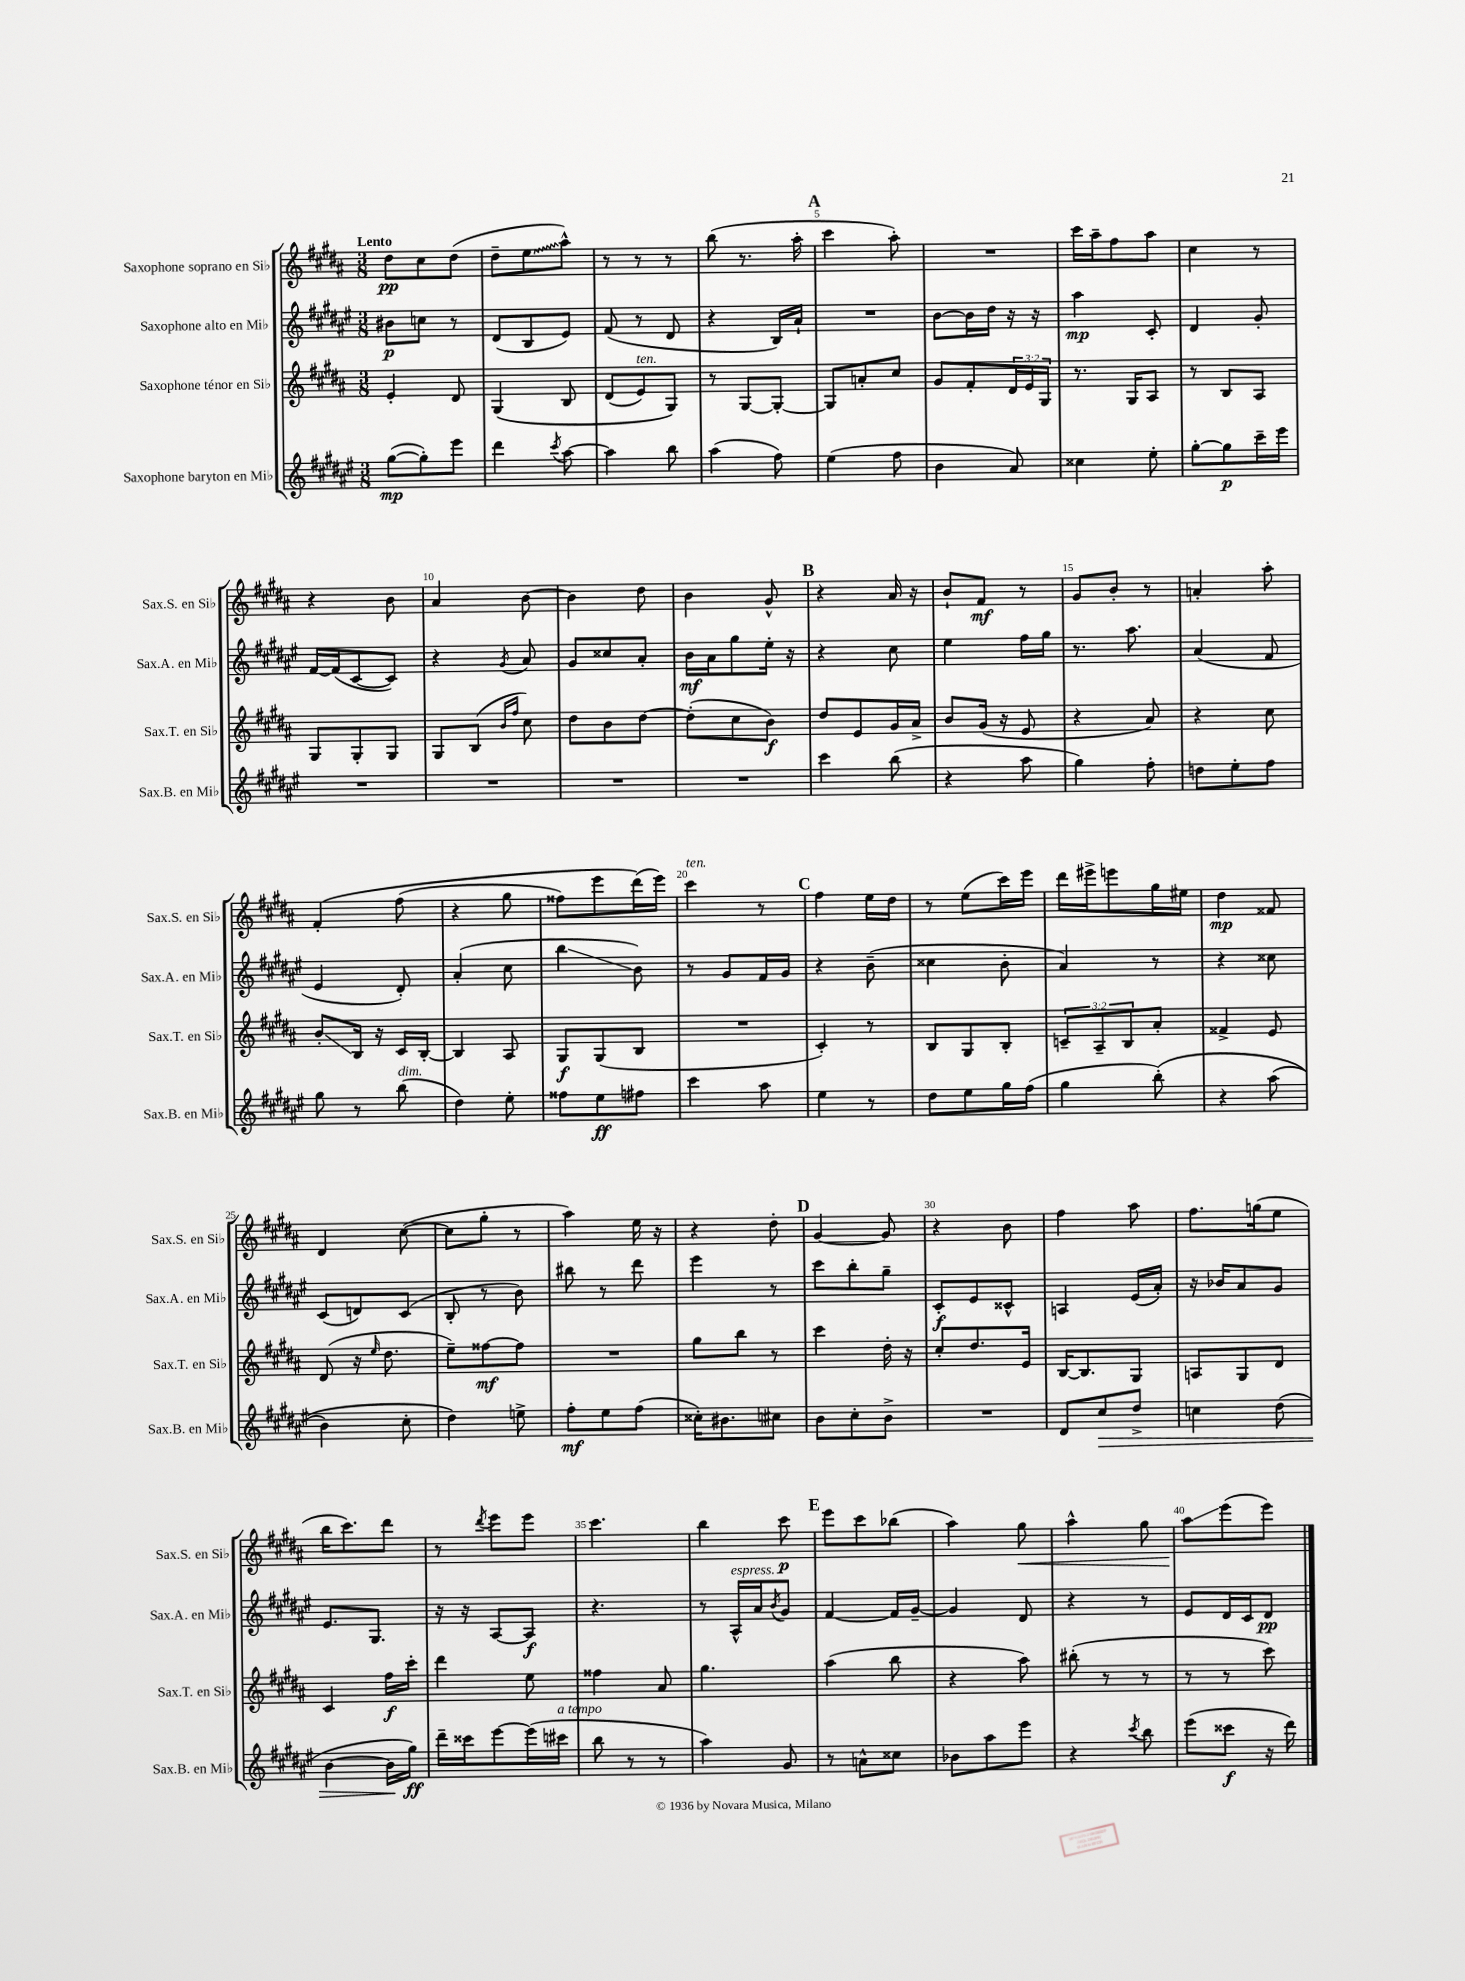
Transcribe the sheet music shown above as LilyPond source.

<<
\new StaffGroup <<
\new Staff = "s0" \with { instrumentName = "Saxophone soprano en Sib" shortInstrumentName = "Sax.S. en Sib" } {
    \clef treble \key b \major \numericTimeSignature \time 3/8 \tempo "Lento"
    dis''8\pp cis''8 dis''8( |
    dis''8-- \once \override Glissando.style = #'zigzag e''8\glissando ais''8-^) |
    r8 r8 r8 |
    b''8( r8. ais''16-. |
    \mark \markup { \bold "A" } cis'''4 ais''8-.) |
    R4. |
    cis'''16 ais''16-- fis''8 ais''8 |
    cis''4 r8 |
    r4 b'8 |
    ais'4 b'8~ |
    b'4 dis''8 |
    b'4 gis'8-^ |
    \mark \markup { \bold "B" } r4 ais'16 r16 |
    b'8-! fis'8\mf r8 |
    gis'8 b'8-. r8 |
    a'4-. ais''8-. |
    fis'4-.\( fis''8( |
    r4 gis''8 |
    fisis''8) e'''8 dis'''16(\) e'''16) |
    cis'''4^\markup { \italic "ten." } r8 |
    \mark \markup { \bold "C" } fis''4 e''16 dis''16 |
    r8 e''8( cis'''16) e'''16 |
    dis'''16 eis'''16-> e'''8 gis''16 eis''16 |
    dis''4\mp fisis'8 |
    dis'4 cis''8~( |
    cis''8 gis''8-. r8 |
    ais''4) e''16 r16 |
    r4 dis''8-. |
    \mark \markup { \bold "D" } gis'4~ gis'8 |
    r4 b'8 |
    fis''4 ais''8 |
    fis''8. g''16( e''8 |
    b''16 cis'''8.) dis'''8 |
    r8 \acciaccatura { dis'''8 } e'''8 e'''8 |
    cis'''4. |
    b''4 cis'''8\p |
    \mark \markup { \bold "E" } e'''8 cis'''8 bes''8( |
    ais''4) gis''8\< |
    ais''4-^ gis''8 |
    ais''8\glissando\! e'''8( e'''8) \bar "|." |
}
\new Staff = "s1" \with { instrumentName = "Saxophone alto en Mib" shortInstrumentName = "Sax.A. en Mib" } {
    \clef treble \key fis \major \numericTimeSignature \time 3/8
    bis'8\p c''8 r8 |
    dis'8( b8 eis'8) |
    fis'8( r8 dis'8 |
    r4 b16) ais'16-! |
    \mark \markup { \bold "A" } R4. |
    b'8~ b'16 dis''16 r16 r16 |
    ais''4\mp cis'8-. |
    dis'4 gis'8-. |
    fis'16~ fis'16( cis'8~ cis'8) |
    r4 \acciaccatura { gis'8 } ais'8 |
    gis'8 cisis''8 ais'8-. |
    b'16\mf ais'16 gis''8 eis''16-. r16 |
    \mark \markup { \bold "B" } r4 cis''8 |
    eis''4 fis''16 gis''16 |
    r8. ais''8. |
    ais'4( fis'8 |
    eis'4 dis'8-.) |
    ais'4-.( cis''8 |
    b''4\glissando b'8) |
    r8 gis'8 fis'16 gis'16 |
    \mark \markup { \bold "C" } r4 b'8--( |
    cisis''4 b'8-. |
    ais'4) r8 |
    r4 cisis''8 |
    cis'8( d'8) cis'8( |
    b8-. r8 b'8) |
    bis''8 r8 dis'''8 |
    eis'''4 r8 |
    \mark \markup { \bold "D" } cis'''8 b''8-. gis''8-- |
    cis'8-.\f eis'8 cisis'8-^ |
    a4 eis'16( ais'16-.) |
    r16 bes'16 ais'8 gis'8 |
    eis'8. gis8. |
    r16 r16 ais8~ ais8\f |
    r4. |
    r8 ais16-^^\markup { \italic "espress." } ais'16 \acciaccatura { b'8 } gis'8 |
    \mark \markup { \bold "E" } fis'4~ fis'16 gis'16~-- |
    gis'4 dis'8 |
    r4 r8 |
    eis'8 dis'16 cis'16 dis'8\pp \bar "|." |
}
\new Staff = "s2" \with { instrumentName = "Saxophone ténor en Sib" shortInstrumentName = "Sax.T. en Sib" } {
    \clef treble \key b \major \numericTimeSignature \time 3/8 \override Staff.TupletNumber.text = #tuplet-number::calc-fraction-text
    e'4-. dis'8 |
    gis4\( b8 |
    dis'8( e'8^\markup { \italic "ten." }) gis8\) |
    r8 gis8~ gis8~-. |
    \mark \markup { \bold "A" } gis8 a'8-. cis''8 |
    gis'8 fis'8-. \tuplet 3/2 { dis'16 e'16 gis16 } |
    r8. gis16 ais8 |
    r8 b8 ais8 |
    gis8 gis8-. gis8 |
    gis8 b8( \grace { b'16 fis''16 } cis''8) |
    dis''8 b'8 dis''8~ |
    dis''8-.( cis''8 b'8\f) |
    \mark \markup { \bold "B" } dis''8 e'8 gis'16 ais'16-> |
    b'8 gis'16( r16 e'8 |
    r4 ais'8) |
    r4 cis''8 |
    b'8-.\glissando b16 r16 cis'16 b16~-. |
    b4 ais8 |
    gis8\f gis8( b8 |
    R4. |
    \mark \markup { \bold "C" } cis'4-.) r8 |
    b8 gis8 b8-. |
    \tuplet 3/2 { c'8-- ais8-- b8 } ais'8-. |
    fisis'4-> e'8 |
    dis'8( r16 \grace { e''16 } dis''8. |
    e''8--) fisis''8~\mf fisis''8 |
    R4. |
    gis''8 b''8 r8 |
    \mark \markup { \bold "D" } cis'''4 dis''16-. r16 |
    cis''8-. dis''8. e'16 |
    b16~ b8. gis8 |
    a8 gis8 dis'8 |
    cis'4 fis''16\f cis'''16-. |
    dis'''4 e''8 |
    fisis''4 ais'8 |
    gis''4. |
    \mark \markup { \bold "E" } ais''4( b''8 |
    r4 ais''8) |
    bis''8-.( r8 r8 |
    r8 r8 cis'''8) \bar "|." |
}
\new Staff = "s3" \with { instrumentName = "Saxophone baryton en Mib" shortInstrumentName = "Sax.B. en Mib" } {
    \clef treble \key fis \major \numericTimeSignature \time 3/8
    gis''8~\mp( gis''8-.) eis'''8 |
    dis'''4 \acciaccatura { cis'''8 } ais''8~ |
    ais''4 b''8 |
    ais''4( fis''8) |
    \mark \markup { \bold "A" } eis''4( fis''8 |
    b'4 ais'8) |
    cisis''4 eis''8-. |
    gis''8~-. gis''8\p cis'''16-- eis'''16 |
    R4. |
    R4. |
    R4. |
    R4. |
    \mark \markup { \bold "B" } cis'''4 b''8( |
    r4 ais''8 |
    gis''4) fis''8-. |
    d''8 eis''8-. fis''8 |
    gis''8 r8 b''8^\markup { \italic "dim." }( |
    dis''4) eis''8-. |
    fisis''8 eis''8\ff fis''8 |
    cis'''4 ais''8 |
    \mark \markup { \bold "C" } eis''4 r8 |
    dis''8 eis''8 gis''16 fis''16( |
    gis''4 b''8-.)\( |
    r4 ais''8( |
    b'4) cis''8-. |
    dis''4\) e''8-> |
    fis''8-.\mf eis''8 fis''8( |
    cisis''16-.) bis'8. cis''8 |
    \mark \markup { \bold "D" } b'8 cis''8-. b'8-> |
    R4. |
    dis'8 cis''8\> dis''8-> |
    c''4 dis''8( |
    b'4~ b'16\! gis''16\ff) |
    dis'''16-- cisis'''16 eis'''8~ eis'''16( cis'''16^\markup { \italic "a tempo" } |
    b''8 r8 r8 |
    ais''4) gis'8 |
    \mark \markup { \bold "E" } r8 a'8-^ cisis''8 |
    bes'8 ais''8 eis'''8 |
    r4 \acciaccatura { cis'''8 } b''8 |
    eis'''8( cisis'''8\f r16 dis'''16) \bar "|." |
}
>>
>>
\layout { \context { \Score \override BarNumber.break-visibility = ##(#f #t #t) barNumberVisibility = #(every-nth-bar-number-visible 5) } }
